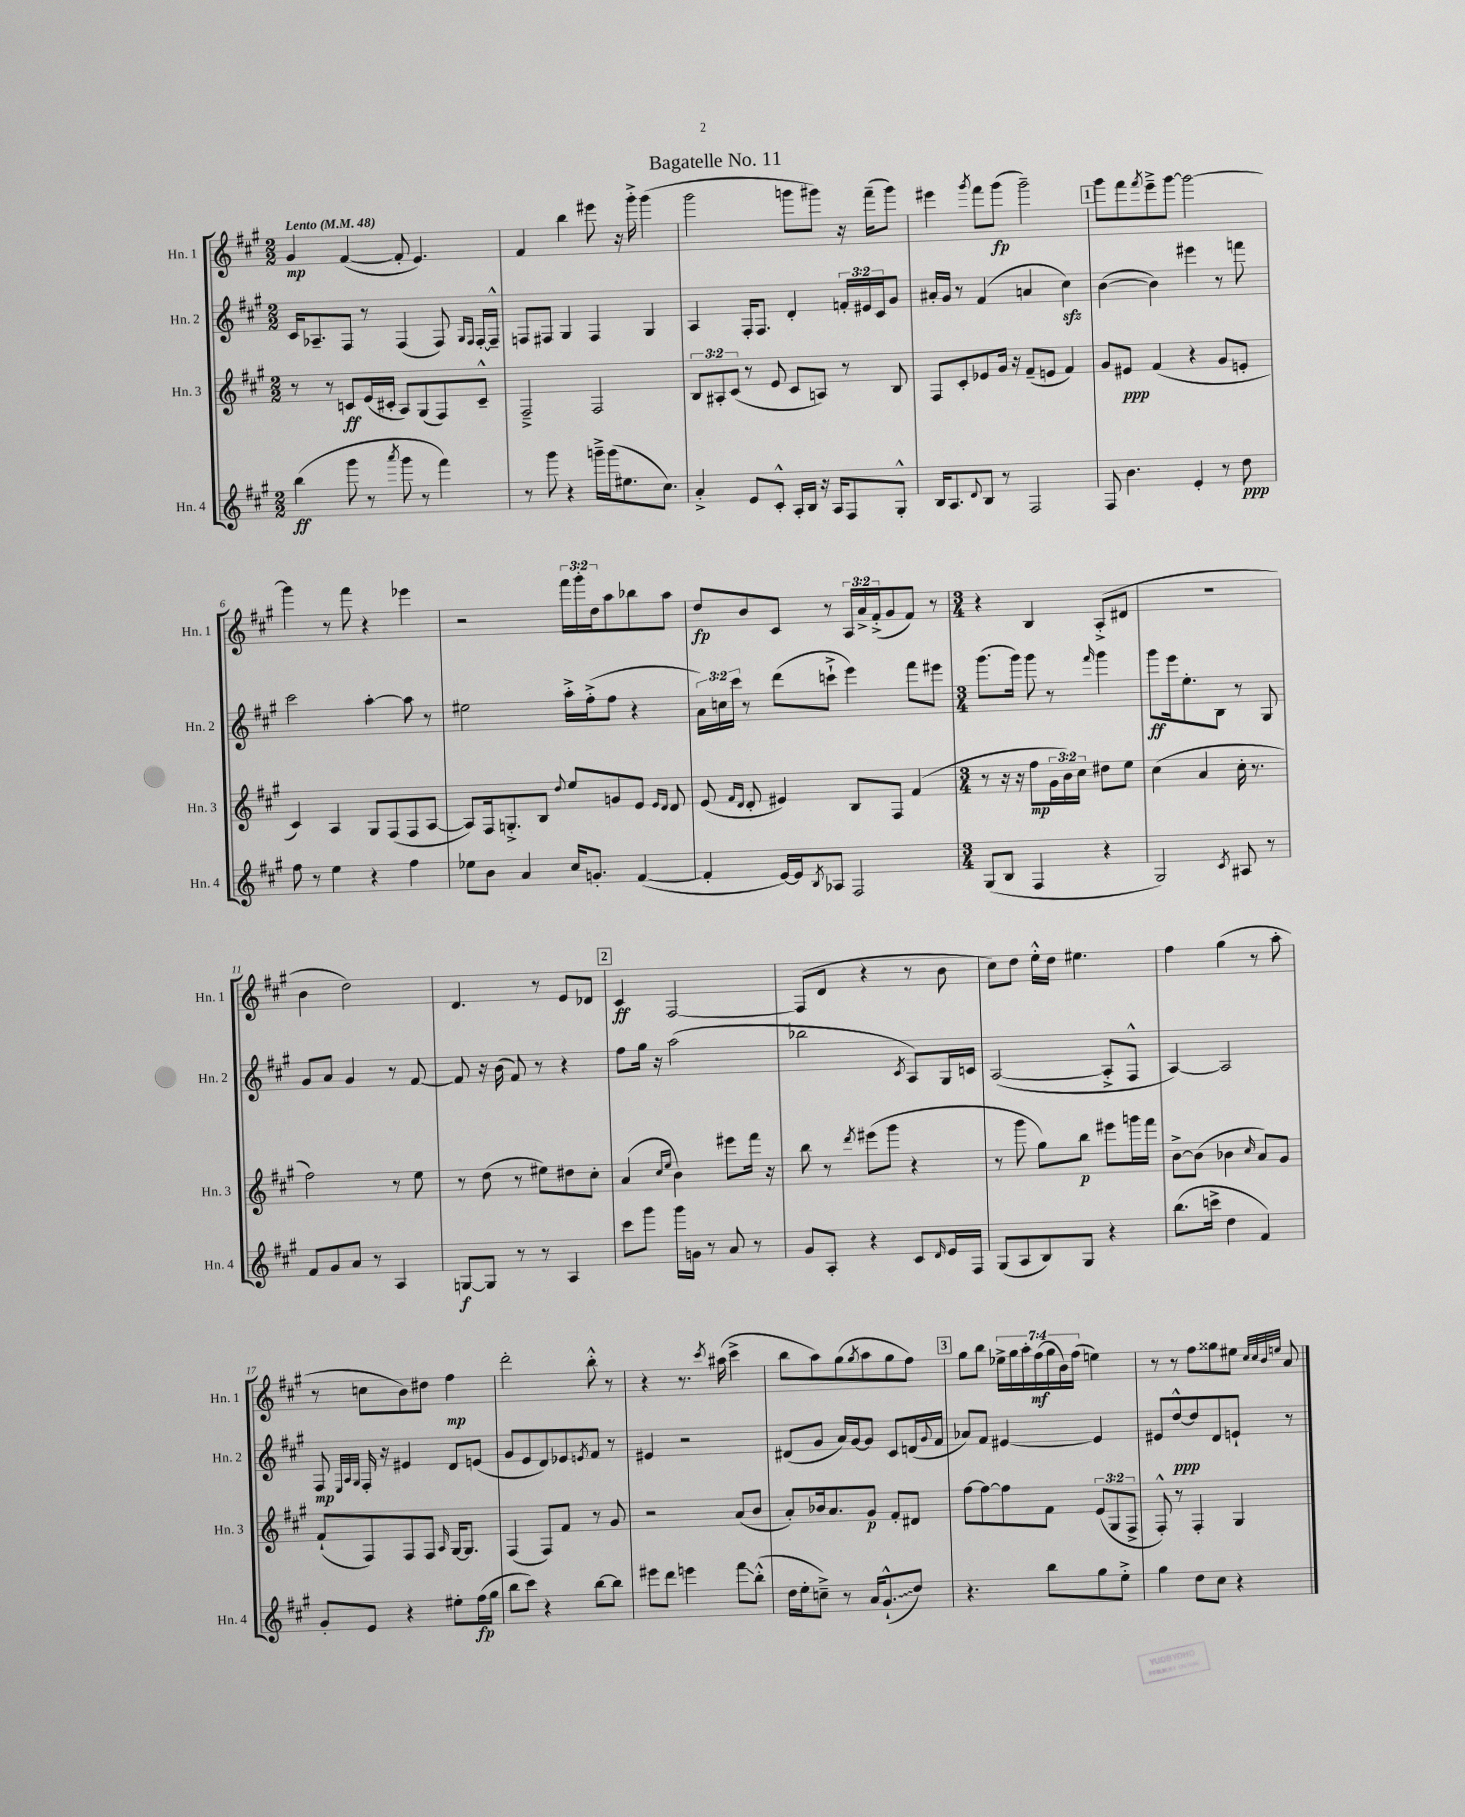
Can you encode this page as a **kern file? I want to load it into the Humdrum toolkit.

**kern	**kern	**kern	**kern
*staff4	*staff3	*staff2	*staff1
*clefG2	*clefG2	*clefG2	*clefG2
*k[f#c#g#]	*k[f#c#g#]	*k[f#c#g#]	*k[f#c#g#]
*M2/2	*M2/2	*M2/2	*M2/2
*MM48	*MM48	*MM48	*MM48
(4bb	8r	16c#	4g#
.	.	8.A-~	.
.	8r	.	.
8ggg#	8c	8F#	([4f#
8r	(16e	8r	.
.	16c#'	.	.
8qaaa	.	.	.
8ggg#	8A)	(4F#	8f#']
8r	(8G#	.	4.e)
4fff#)	8F#)	8F#)	.
.	.	16qqG#	.
.	.	16qqF#	.
.	8c#~^^	[16F#'	.
.	.	16F#~^^]	.
=	=	=	=
8r	2F#~^	8F	4f#
8ggg#	.	8F#	.
4r	.	4G#	4bb
16ggg~^	2F#	4F#	8eee#
(16ggg	.	.	.
8.ee#	.	.	16r
.	.	.	16ggg#'^
.	.	4G#	(4ggg#
8.cc#)	.	.	.
=	=	=	=
4a'^	12B	4A	2ggg#
.	12A#'	.	.
.	(12c#	.	.
8e	8r	16F#'	.
.	.	8.F#	.
8c#'^^	8e	.	.
16A'	8c#	4d'	8ggg
16B	.	.	.
16r	8A)	.	8ggg#)
16A	.	.	.
8F#	8r	24f'	16r
.	.	24e#	.
.	.	.	(16fff#~
.	.	24c#	.
8G#'^^	8B	8g#	8ggg#)
=	=	=	=
16B	8F#	16a#'	4eee#
8.A	.	16g#	.
.	8c#'	8r	.
8qqd	.	.	8qggg#
8B	8e-	(4f#	8fff#
8r	16g#	.	(8ggg#
.	16r	.	.
2F#	(8f#~	4a	2ggg#~)
.	8e	.	.
.	4f#)	4cc#)	.
=	=	=	=
8F#	8g#	([4b	8ggg#
4.b	8e#	.	8fff#
.	.	.	8qfff#
.	(4f#	4b])	8eee~^
.	.	.	[8ggg#
4e'	4r	4eee#	2ggg#_
8r	8g#	8r	.
8dd	8e'	8fff	.
=	=	=	=
8ff#	4c#)	2ccc#	4ggg#]
8r	.	.	.
4ee	4A	.	8r
.	.	.	8fff#
4r	8G#	[4aa'	4r
.	(8F#	.	.
4ff#	8F#	8aa]	4eee-
.	[8A	8r	.
=	=	=	=
8ee-	8A])	2ee#	2r
8b	16F#	.	.
.	8.G'^	.	.
4a	.	.	.
.	8B	.	.
.	8qqdd	.	.
16cc#	8ee	16aa'^	24fff#
.	.	.	24ggg#'
8.g'	.	(16ff#'^	.
.	.	.	24dd
.	8g	8ff#	8aa
([4f#	8e	4r	8bb-
.	16qqe	.	.
.	16qqd	.	.
.	8d	.	8aa
=	=	=	=
4f#']	(8e	24a)	8dd
.	.	24cc	.
.	.	24ccc#	.
.	16qqf#	.	.
.	16qqd	.	.
.	8d'	8r	8b
[16e)	4e#)	(8ddd	8c#
16e]	.	.	.
8qB	.	.	.
8A-	.	8ccc`^	8r
2F#	8B	4eee)	24A
.	.	.	24a^
.	.	.	(24f#'^
.	8F#	.	8g#
.	(4f#	8fff#	8f#)
.	.	8eee#	8r
=	=	=	=
*M3/4	*M3/4	*M3/4	*M3/4
(8G#	8r	(8.ggg#	4r
8B	16r	.	.
.	16r	16ggg#)	.
4F#	8ff#	8ggg#	4B
.	24g#	8r	.
.	24b)	.	.
.	24cc#	.	.
.	.	16qqfff#	.
4r	8dd#	4ggg#	(8A'^
.	8ee	.	8d#
=	=	=	=
2G#)	(4cc#	8ggg#	2.r
.	.	16eee	.
.	.	8.ee'	.
.	4a	.	.
.	.	8B	.
8qc#	.	.	.
8A#	16cc#'	8r	.
.	8.r	.	.
8r	.	8G#	.
=	=	=	=
8f#	2ff#)	8g#	4b
8g#	.	8a	.
8a	.	4g#	2dd)
8r	.	.	.
4A	8r	8r	.
.	8ee	[8f#	.
=	=	=	=
[8G	8r	8f#]	4.d
8G]	(8dd	16r	.
.	.	(16b	.
8r	8r	8f#)	.
8r	8ee#)	8r	8r
4A	8dd#	4r	8e
.	8cc#'	.	8d-
=	=	=	=
8ccc#	(4a	8ff#	4c#
8ggg#	.	16gg#	.
.	.	16r	.
.	16qqcc#	.	.
.	16qqee	.	.
16ggg#	4b)	(2aa	[2F#
16g	.	.	.
8r	.	.	.
8a	8eee#	.	.
8r	16fff#	.	.
.	16r	.	.
=	=	=	=
8g#	8bb	2bb-	(8F#]
8A'	8r	.	8d
.	8qddd	.	.
4r	(8eee#	.	4r
.	8ggg#	.	.
.	.	8qc#	.
8c#	4r	8A)	8r
16qqd	.	.	.
16e	.	16G#	8b
16F#	.	16c	.
=	=	=	=
(8G#	8r	([2A	8cc#)
8A	8ggg#	.	8dd
8B)	8gg#)	.	16ee'^^
.	.	.	16dd
8G#	8bb	.	4.ee#
4r	8eee#	8A'^]	.
.	16ggg	8F#^^	.
.	16fff#	.	.
=	=	=	=
(8.bb	[8b^	[4A)	4ff#
.	(8b]	.	.
16ccc^	.	.	.
4dd	4b-	2A]	(4gg#
.	16qqcc#	.	.
4f#)	8a)	.	8r
.	8g#	.	8aa'
=	=	=	=
8g#'	(8f#`	8F#	8r
.	.	32qqE	.
.	.	32qqA	.
.	.	32qqG#	.
8e	8F#)	16F#'	8cc
.	.	16r	.
4r	8F#	4e#	8b)
.	8F#	.	8dd#
.	16qqA	.	.
8ee#'	[16G#	8d	4ff#
.	8.G#]	.	.
(16ff#	.	(8e	.
16gg#	.	.	.
=	=	=	=
8bb	(4F#	8g#	2ddd'
8ccc#)	.	8e	.
4r	8F#)	8d)	.
.	8f#	8e-	.
.	.	8qe	.
[8bb	8r	8f#	8bb'^^
8bb]	8g#	8r	8r
=	=	=	=
8eee#	2r	4e#	4r
8ddd	.	.	.
4eee	.	2r	8.r
.	.	.	8qccc#
.	.	.	(16aa#
8fff#	(8a	.	4ccc#^
(8bb'^^	8b	.	.
=	=	=	=
16dd	8a')	(8d#	8bb
16ee'	.	.	.
8cc~^)	16b-	8g#	8aa)
.	8.a	.	.
8r	.	16a)	(8gg#
.	.	[16g#	.
.	.	.	8qgg#
16a	8g#	8g#]	8aa
(8.g#`^^	.	.	.
.	8f#'	8c#	8gg#
8dd)	8d#	(16d	8ff#)
.	.	8qqg#	.
.	.	16f#	.
=	=	=	=
4.r	[8ff#	8a-)	8gg#
.	8ff#_	8f#	8bb
.	8ff#]	[4e#	28ee-^
.	.	.	28gg#
.	.	.	28aa'
.	.	.	(28ff#
8bb	8f#	.	.
.	.	.	28gg#
.	.	.	28b)
.	.	.	(28ff#
8gg#	(12e	4e#]	4ee)
.	12G#	.	.
8ee'^	.	.	.
.	12F#^	.	.
=	=	=	=
4gg#	8F#'^^)	8e#	8r
.	8r	[8dd^^	8r
8dd	4F#'	8dd]	8ff#
8cc#	.	8d	8gg##
4r	4G#	8e`	8ee#
.	.	.	32qqcc#
.	.	.	32qqcc#
.	.	.	32qqb
.	.	.	32qqee
.	.	8r	8a
==	==	==	==
*-	*-	*-	*-
